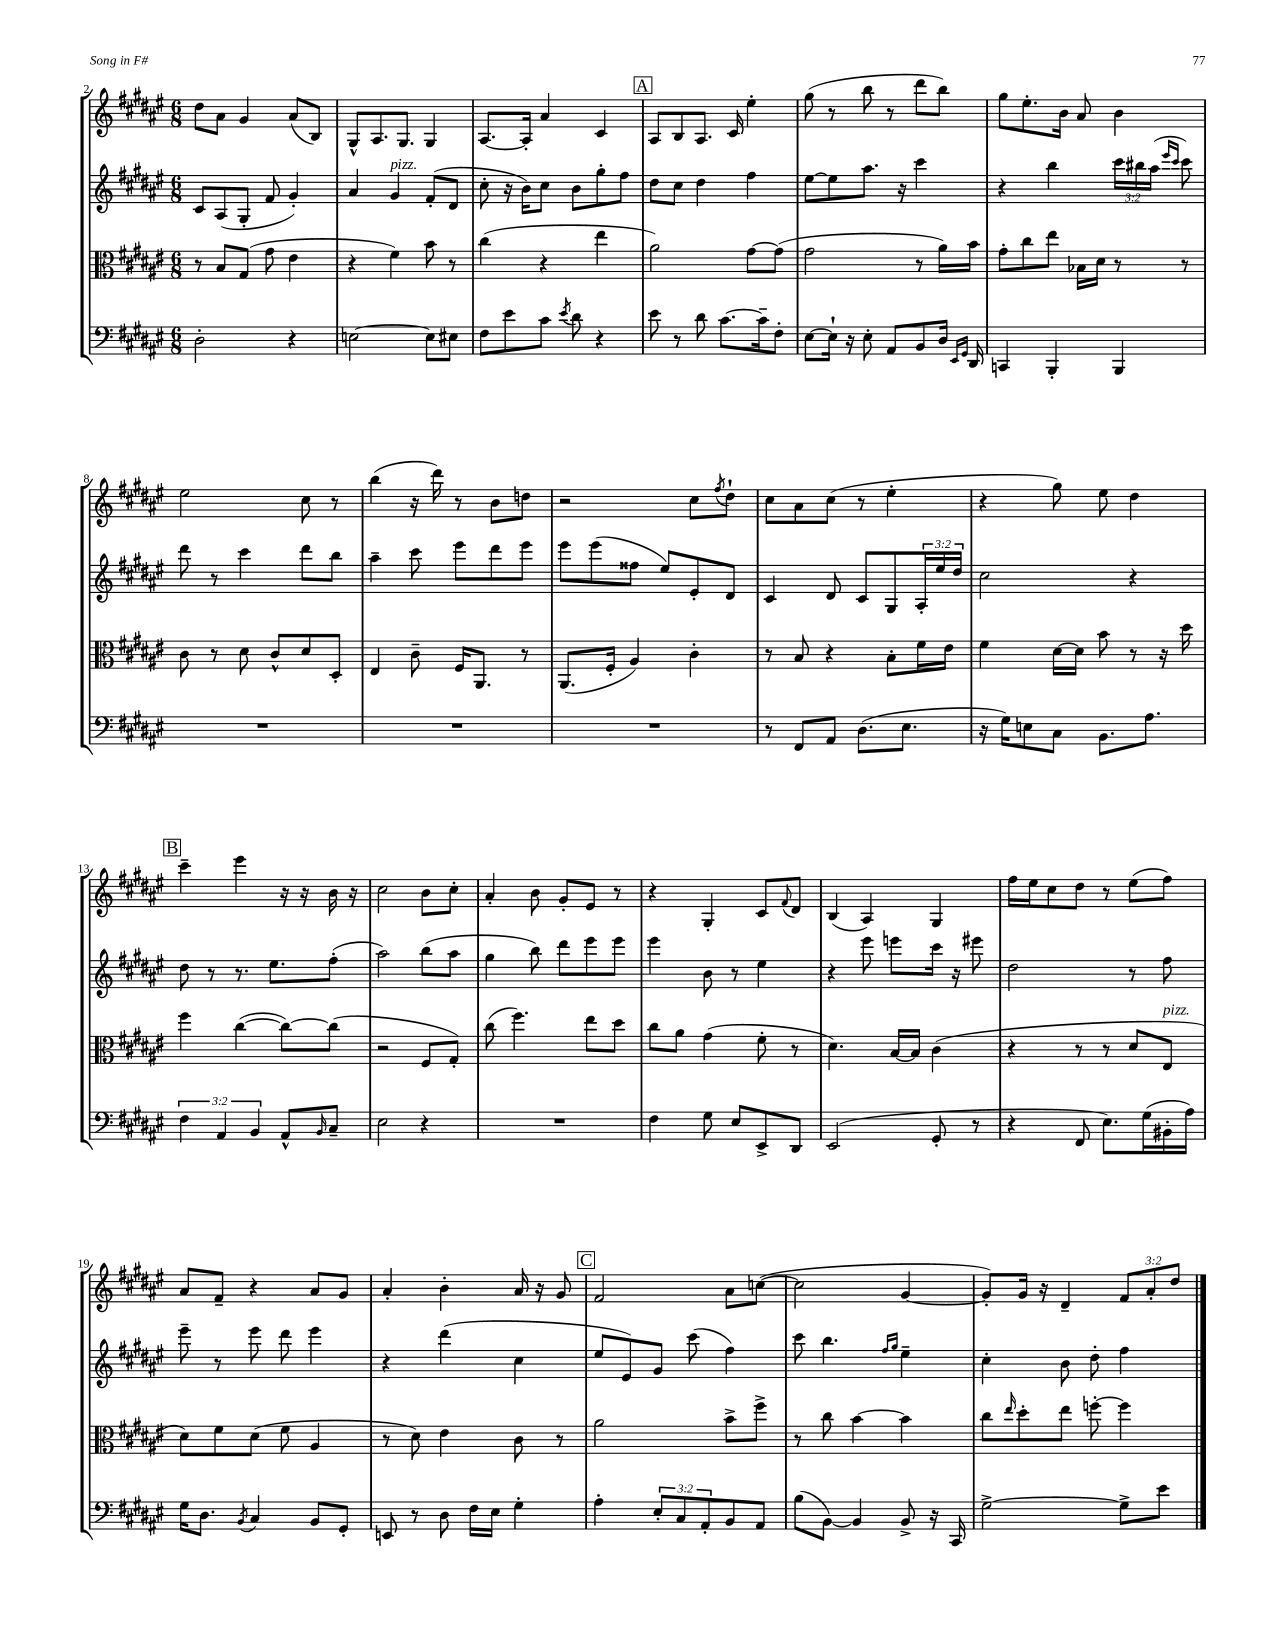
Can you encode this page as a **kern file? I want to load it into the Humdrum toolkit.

**kern	**kern	**kern	**kern
*part4	*part3	*part2	*part1
*staff4	*staff3	*staff2	*staff1
*clefF4	*clefC3	*clefG2	*clefG2
*k[f#c#g#d#a#e#]	*k[f#c#g#d#a#e#]	*k[f#c#g#d#a#e#]	*k[f#c#g#d#a#e#]
*M6/8	*M6/8	*M6/8	*M6/8
=2	=2	=2	=2
2D#'\	8r	8c#/L	8dd#\L
.	8B/L	(8A#/	8a#\J
.	(8G#/J	8G#'/J	4g#/
.	8g#\	8f#/	.
4r	4e#\	4g#'/)	(8a#/L
.	.	.	8B/J)
=3	=3	=3	=3
[2En\	4r	4a#/	8G#^^/L
.	.	.	8.A#/
!	!	!LO:TX:a:i:t=pizz.	!
.	4f#\)	4g#/	.
.	.	.	8.G#/J
8E\L]	8b\	(8f#'/L	4G#/
8E#X\J	8r	8d#/J	.
=4	=4	=4	=4
8F#\L	(4cc#\	8cc#'\	[8.A#/L
8e#\	.	16r	.
.	.	16b\KL)	16A#'/Jk]
8c#\J	4r	8cc#\J	4a#/
8qe#/	.	.	.
8d#\	.	8b\L	.
4r	4ee#\	8gg#'\	4c#/
.	.	8ff#\J	.
!!LO:REH:place=s1:t=A
=5	=5	=5	=5
8e#\	2a#\)	8dd#\L	8A#/L
8r	.	8cc#\J	8B/
8d#\	.	4dd#\	8.A#/J
[8.c#\L	.	.	.
.	.	.	16c#/
.	[8g#\L	4ff#\	4ee#'\
16c#~\k]	.	.	.
8F#'\J	(8g#\J]	.	.
=6	=6	=6	=6
[8E#\L	2g#\	[8ee#\L	(8gg#\
16E#`\Jk]	.	8ee#\]	8r
16r	.	.	.
8E#'\	.	8.aa#\J	8bb\
8AA#/L	.	.	8r
.	.	16r	.
8BB/	8r	4ccc#\	8ddd#\L
16D#/Jk	16a#\LL)	.	8bb\J)
16qqEE#/LL	.	.	.
16qqGG#/JJ	.	.	.
16DD#/	16b\JJ	.	.
=7	=7	=7	=7
4CCn/	8g#'\L	4r	8gg#\L
.	8cc#\	.	8.ee#'\
4BBB'/	8ee#\J	4bb\	.
.	.	.	16b\Jk
.	16B-X\LL	.	8a#/
.	16d#\JJ	.	.
4BBB/	8r	24ccc#\LL	4b\
.	.	24bb#X\	.
.	.	(24aa#\JJ	.
.	.	16qqeee#/LL	.
.	.	16qqccc#/JJ	.
.	8r	8ccc#\)	.
!!LO:LB:g=z
=8	=8	=8	=8
2.r	8c#\	8ddd#\	2ee#\
.	8r	8r	.
.	8d#\	4ccc#\	.
.	8c#^^/L	.	.
.	8d#/	8ddd#\L	8cc#\
.	8D#'/J	8bb\J	8r
=9	=9	=9	=9
2.r	4E#/	4aa#~\	(4bb\
.	8c#~\	8ccc#\	16r
.	.	.	16ddd#\)
.	16F#/KL	8eee#\L	8r
.	8.AA#/J	.	.
.	.	8ddd#\	8b\L
.	8r	8eee#\J	8ddn\J
=10	=10	=10	=10
2.r	(8.AA#/L	8eee#\L	2r
.	.	(8eee#\	.
.	16F#'/Jk	.	.
.	4A#/)	8ff##X\J	.
.	.	8ee#/L)	.
.	4c#'\	8e#'/	8cc#\L
.	.	.	8qff#/
.	.	8d#/J	8dd#`\J
=11	=11	=11	=11
8r	8r	4c#/	8cc#\L
8FF#/L	8B/	.	8a#\
8AA#/J	4r	8d#/	(8cc#\J
(8.D#\L	.	8c#/L	8r
.	8B'\L	8G#/	4ee#'\
8.E#\J	.	.	.
.	16f#\L	24A#'/L	.
.	.	24ee#/	.
.	16e#\JJ	.	.
.	.	24dd#/JJ	.
=12	=12	=12	=12
16r	4f#\	2cc#\	4r
16G#\KL)	.	.	.
8En\	.	.	.
8C#\J	[16d#\LL	.	8gg#\)
.	16d#\JJ]	.	.
8.BB\L	8b\	.	8ee#\
.	8r	4r	4dd#\
8.A#\J	.	.	.
.	16r	.	.
.	16dd#\	.	.
!!LO:LB:g=z
!!LO:REH:place=s1:t=B
=13	=13	=13	=13
6F#\	4ff#\	8dd#\	4ccc#~\
.	.	8r	.
6AA#/	.	.	.
.	([4cc#\	8.r	4eee#\
6BB/	.	.	.
.	.	8.ee#\L	.
8AA#^^/L	8cc#\L_)	.	16r
.	.	.	16r
16qqBB/	.	.	.
8C#~/J	(8cc#\J]	(8ff#'\J	16b\
.	.	.	16r
=14	=14	=14	=14
2E#\	2r	2aa#\)	2cc#\
4r	8F#/L	(8bb\L	8b\L
.	8G#'/J)	8aa#\J	8cc#'\J
=15	=15	=15	=15
2.r	(8cc#\	4gg#\	4a#'/
.	4.ff#\)	.	.
.	.	8bb\)	8b\
.	.	8ddd#\L	8g#'/L
.	8ee#\L	8eee#\	8e#/J
.	8dd#\J	8eee#\J	8r
=16	=16	=16	=16
4F#\	8cc#\L	4eee#\	4r
.	8a#\J	.	.
8G#\	(4g#\	8b\	4G#'/
8E#/L	.	8r	.
8EE#^/	8f#'\	4ee#\	8c#/L
.	.	.	8qqf#/
8DD#/J	8r	.	8d#/J
=17	=17	=17	=17
(2EE#/	4.d#\)	4r	(4B/
.	.	8eee#\	4A#/)
.	[16B/LL	8eeen\L	.
.	16B/JJ]	.	.
8GG#'/	(4c#\	16ccc#\Jk	4G#/
.	.	16r	.
8r	.	8eee#X\	.
=18	=18	=18	=18
4r	4r	2dd#\	16ff#\LL
.	.	.	16ee#\J
.	.	.	8cc#\
8FF#/	8r	.	8dd#\J
8.E#\L)	8r	.	8r
.	8d#/L	8r	(8ee#\L
(16G#\L	.	.	.
!	!LO:TX:a:i:t=pizz.	!	!
16BB#X'\	8E#/J	8ff#\	8ff#\J)
16A#\JJ)	.	.	.
!!LO:LB:g=z
=19	=19	=19	=19
16G#\KL	8d#\L)	8eee#~\	8a#/L
8.D#\J	.	.	.
.	8f#\	8r	8f#~/J
8qBB/	.	.	.
4C#/	(8d#\J	8eee#\	4r
.	8f#\	8ddd#\	.
8BB/L	4A#/	4eee#\	8a#/L
8GG#'/J	.	.	8g#/J
=20	=20	=20	=20
8EEn/	8r	4r	4a#'/
8r	8d#\)	.	.
8D#\	4e#\	(4ddd#\	4b'\
16F#\LL	.	.	.
16E#\JJ	.	.	.
4G#'\	8c#\	4cc#\	16a#/
.	.	.	16r
.	8r	.	8g#/
!!LO:REH:place=s1:t=C
=21	=21	=21	=21
4A#'\	2a#\	8ee#/L	2f#/
.	.	8e#/)	.
12E#'/L	.	8g#/J	.
12C#/	.	.	.
.	.	(8ccc#\	.
12AA#'/	.	.	.
8BB/	8b^\L	4ff#\)	8a#\L
8AA#/J	8ff#^\J	.	([8ccn\J
=22	=22	=22	=22
(8B\L	8r	8ccc#\	2cc\]
[8BB\J)	8cc#\	4.bb\	.
4BB/]	[4b\	.	.
.	.	16qqff#/LL	.
.	.	16qqgg#/JJ	.
8BB^/	4b\]	4ee#~\	[4g#/
16r	.	.	.
16CC#/	.	.	.
=23	=23	=23	=23
[2G#^\	8cc#\L	4cc#'\	8g#'/L])
.	16qqee#/	.	.
.	8dd#'\	.	16g#/Jk
.	.	.	16r
.	8ee#\J	8b\	4d#~/
.	[8ffn'\	8dd#'\	.
8G#^\L]	4ff\]	4ff#\	12f#/L
.	.	.	12a#'/
8e#\J	.	.	.
.	.	.	12dd#/J
==	==	==	==
*-	*-	*-	*-
